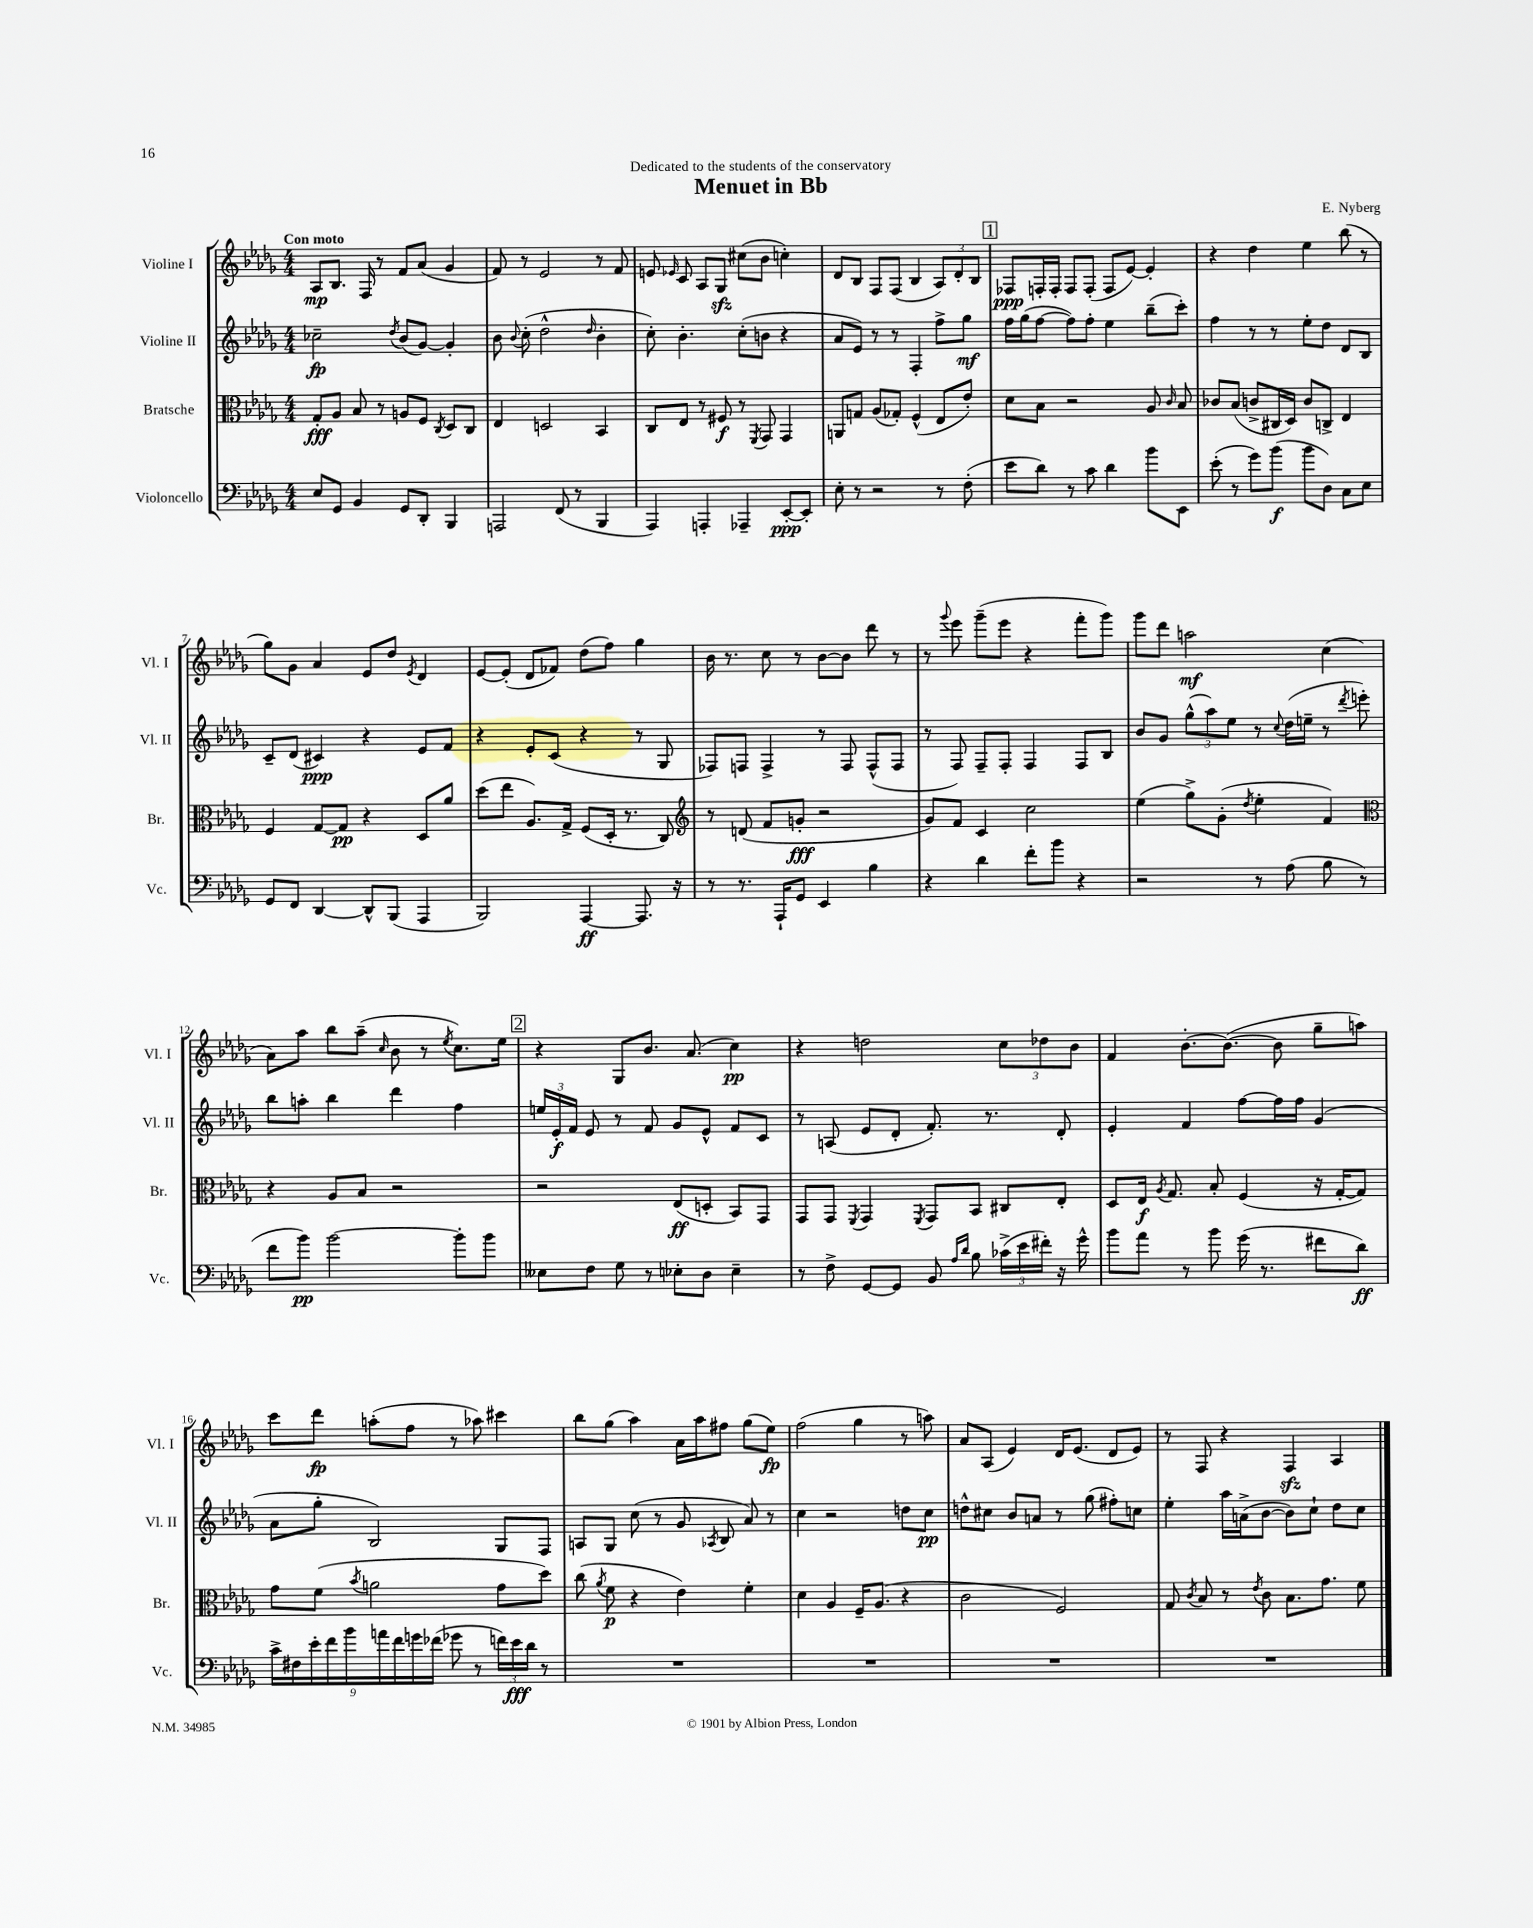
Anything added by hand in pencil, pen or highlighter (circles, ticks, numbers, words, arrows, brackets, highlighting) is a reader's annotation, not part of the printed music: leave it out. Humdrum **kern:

**kern	**dynam	**kern	**dynam	**kern	**dynam	**kern	**dynam
*part4	*part4	*part3	*part3	*part2	*part2	*part1	*part1
*staff4	*staff4	*staff3	*staff3	*staff2	*staff2	*staff1	*staff1
*I"Violoncello	*	*I"Bratsche	*	*I"Violine II	*	*I"Violine I	*
*I'Vc.	*	*I'Br.	*	*I'Vl. II	*	*I'Vl. I	*
*clefF4	*	*clefC3	*	*clefG2	*	*clefG2	*
*k[b-e-a-d-g-]	*	*k[b-e-a-d-g-]	*	*k[b-e-a-d-g-]	*	*k[b-e-a-d-g-]	*
*M4/4	*	*M4/4	*	*M4/4	*	*M4/4	*
=1	=1	=1	=1	=1	=1	=1	=1
!	!	!	!	!	!	!LO:TX:a:B:t=Con moto	!
8E-/L	.	8G-'/L	fff	2cc-X~\	fp	8A-/L	mp
8GG-/J	.	8A-/J	.	.	.	8.B-/J	.
4BB-/	.	8B-/	.	.	.	.	.
.	.	.	.	.	.	16F/	.
.	.	8r	.	.	.	8r	.
.	.	.	.	8qdd-/	.	.	.
8GG-/L	.	8An/L	.	(8b-/L	.	8f/L	.
8DD-'/J	.	8F/J	.	[8g-/J)	.	(8a-/J	.
.	.	8qC/	.	.	.	.	.
4BBB-/	.	8D-/L	.	4g-'/]	.	4g-/	.
.	.	8C/J	.	.	.	.	.
=2	=2	=2	=2	=2	=2	=2	=2
2AAAn/	.	4E-/	.	8b-\	.	8f/)	.
.	.	.	.	8qqb-/	.	.	.
.	.	.	.	(8cc'\	.	8r	.
.	.	2Dn/	.	2dd-^^\	.	2e-/	.
(8FF/	.	.	.	.	.	.	.
8r	.	.	.	.	.	.	.
.	.	.	.	16qqdd-/	.	.	.
4BBB-/	.	4BB-/	.	4b-'\	.	8r	.
.	.	.	.	.	.	8f/	.
=3	=3	=3	=3	=3	=3	=3	=3
4AAA-/)	.	8C/L	.	8cc'\)	.	8en/	.
.	.	.	.	.	.	16qqe-X/	.
.	.	8E-/J	.	4.b-'\	.	8c/	.
4AAAn'/	.	8r	.	.	.	8A-/L	.
.	.	8F#X/	f	.	.	8G-zz/J	.
4AAA-X~/	.	8r	.	(8cc'\L	.	(8cc#X\L	.
.	.	8qFF/	.	.	.	.	.
.	.	8GG-/	.	8bn\J	.	8b-\J	.
[8EE-'/L	ppp	4GG-/	.	4r	.	4ccn'\)	.
8EE-'/J]	.	.	.	.	.	.	.
=4	=4	=4	=4	=4	=4	=4	=4
8E-'\	.	8AAn/L	.	8a-/L	.	8d-/L	.
8r	.	8Gn/J	.	8e-/J)	.	8B-/J	.
2r	.	(8A-/L	.	8r	.	8F/L	.
.	.	8G-X'/J)	.	8r	.	(8F/J	.
.	.	(4F^^/	.	4F'/	.	4B-/	.
8r	.	8E-/L	.	8ff^\L	.	12A-/L)	.
.	.	.	.	.	.	12d-'/	.
(8F'\	.	8e-'/J)	.	8gg-\J	mf	.	.
.	.	.	.	.	.	12B-/J	.
!!LO:REH:place=s1:t=1
=5	=5	=5	=5	=5	=5	=5	=5
8e-\L	.	8d-\L	.	16ff\LL	.	8F-X/L	ppp
.	.	.	.	(16gg-\J	.	.	.
8d-\J)	.	8B-\J	.	[8ff\J	.	16Fn'/L	.
.	.	.	.	.	.	16F'/JJ	.
8r	.	2r	.	8ff\L])	.	8F/L	.
8c\	.	.	.	8ff'\J	.	(8F'/J	.
4d-\	.	.	.	4ee-\	.	8F/L	.
.	.	.	.	.	.	[8e-/J)	.
8b-\L	.	8A-/	.	(8bb-~\L	.	4e-'/]	.
.	.	16qqc/	.	.	.	.	.
8EE-\J	.	8B-/	.	8ccc'\J)	.	.	.
=6	=6	=6	=6	=6	=6	=6	=6
(8e-'\	.	8c-X/L	.	4ff\	.	4r	.
8r	.	(8B-/J	.	.	.	.	.
8g-\L)	.	8cn^/L	.	8r	.	4dd-\	.
(8b-\J	f	16C#X/L	.	8r	.	.	.
.	.	16D-/JJ)	.	.	.	.	.
8b-\L	.	8c/L	.	8ee-'\L	.	4ee-\	.
8D-\J)	.	8Cn^/J	.	8dd-\J	.	.	.
8C\L	.	4E-/	.	8d-/L	.	(8bb-\	.
8E-\J	.	.	.	8B-/J	.	8r	.
!!LO:LB:g=z
=7	=7	=7	=7	=7	=7	=7	=7
8GG-/L	.	4F/	.	8c~/L	.	8gg-\L)	.
8FF/J	.	.	.	(8d-/J	.	8g-\J	.
[4DD-/	.	[8G-/L	.	4c#X/)	ppp	4a-/	.
.	.	8G-/J]	pp	.	.	.	.
8DD-^^/L]	.	4r	.	4r	.	8e-/L	.
(8BBB-/J	.	.	.	.	.	8dd-/J	.
.	.	.	.	.	.	8qe-/	.
4AAA-/	.	8D-/L	.	8e-/L	.	4d-/	.
.	.	8a-/J	.	8f/J	.	.	.
=8	=8	=8	=8	=8	=8	=8	=8
2BBB-/)	.	(8dd-\L	.	4r	.	[8e-/L	.
.	.	8ee-\J	.	.	.	(8e-'/J]	.
.	.	8.A-/L)	.	8e-'/L	.	8d-/L	.
.	.	.	.	(8c/J	.	8f-X/J)	.
.	.	16G-^/Jk	.	.	.	.	.
[4AAA-/	ff	(8F/L	.	4r	.	(8dd-\L	.
.	.	16D-'/Jk	.	.	.	8ff\J)	.
.	.	8.r	.	.	.	.	.
8.AAA-/]	.	.	.	8r	.	4gg-\	.
.	.	8C/)	.	8G-/	.	.	.
16r	.	.	.	.	.	.	.
=9	=9	=9	=9	=9	=9	=9	=9
*	*	*clefG2	*	*	*	*	*
8r	.	8r	.	8F-X/L)	.	16b-\	.
.	.	.	.	.	.	8.r	.
8.r	.	(8dn/	.	8Fn/J	.	.	.
.	.	8f/L	.	4F^/	.	8cc\	.
16AAA-`/KL	.	.	.	.	.	.	.
8GG-/J	.	8gn'/J	fff	.	.	8r	.
4EE-/	.	2r	.	8r	.	[8b-\L	.
.	.	.	.	8F/	.	8b-\J]	.
4B-\	.	.	.	(8F^^/L	.	8ddd-\	.
.	.	.	.	8F/J	.	8r	.
=10	=10	=10	=10	=10	=10	=10	=10
4r	.	8g-/L)	.	8r	.	8r	.
.	.	.	.	.	.	8qqggg-/	.
.	.	8f/J	.	8F/)	.	8eee-\	.
4d-\	.	4c/	.	8F~/L	.	(8ggg-~\L	.
.	.	.	.	8F'/J	.	8eee-\J	.
8f'\L	.	2cc\	.	4F/	.	4r	.
8b-\J	.	.	.	.	.	.	.
4r	.	.	.	8F/L	.	8fff'\L	.
.	.	.	.	8B-/J	.	8ggg-\J)	.
=11	=11	=11	=11	=11	=11	=11	=11
2r	.	(4ee-\	.	8b-/L	.	8ggg-\L	.
.	.	.	.	8g-/J	.	8ddd-\J	.
.	.	8gg-^\L)	.	(12gg-^^\L	.	2aan\	mf
.	.	.	.	12aa-\)	.	.	.
.	.	(8g-'\J	.	.	.	.	.
.	.	.	.	12ee-\J	.	.	.
.	.	8qdd-/	.	.	.	.	.
8r	.	4ee-'\	.	8r	.	.	.
.	.	.	.	8qqcc/	.	.	.
(8A-\	.	.	.	(16dd-\LL	.	.	.
.	.	.	.	16een~\JJ	.	.	.
8B-\	.	4f/)	.	8r	.	(4cc\	.
.	.	.	.	8qddd-/	.	.	.
8r	.	.	.	8eeen'\)	.	.	.
!!LO:LB:g=z
=12	=12	=12	=12	=12	=12	=12	=12
*	*	*clefC3	*	*	*	*	*
8f\L	.	4r	.	8bb-\L	.	8a-\L)	.
8b-\J)	pp	.	.	8aan'\J	.	8aa-\J	.
[2b-\	.	8A-/L	.	4bb-\	.	8bb-\L	.
.	.	8B-/J	.	.	.	(8aa-~\J	.
.	.	.	.	.	.	16qqcc/	.
.	.	2r	.	4ddd-\	.	8b-\	.
.	.	.	.	.	.	8r	.
.	.	.	.	.	.	8qee-/	.
8b-'\L]	.	.	.	4ff\	.	8.cc\L)	.
8b-\J	.	.	.	.	.	.	.
.	.	.	.	.	.	16ee-\Jk	.
!!LO:REH:place=s1:t=2
=13	=13	=13	=13	=13	=13	=13	=13
8E--X\L	.	2r	.	24een/LL	.	4r	.
.	.	.	.	24e-'/	f	.	.
.	.	.	.	24f/JJ	.	.	.
8F\J	.	.	.	8e-/	.	.	.
8G-\	.	.	.	8r	.	8G-/L	.
8r	.	.	.	8f/	.	8.b-/J	.
8E-X'\L	.	(8E-/L	ff	8g-/L	.	.	.
.	.	.	.	.	.	(8.a-/	.
8D-\J	.	8Dn'/J	.	8e-^^/J	.	.	.
4E-~\	.	8BB-/L)	.	8f/L	.	4cc\)	pp
.	.	8GG-/J	.	8c/J	.	.	.
=14	=14	=14	=14	=14	=14	=14	=14
8r	.	8GG-/L	.	8r	.	4r	.
8F^\	.	8GG-/J	.	(8An/	.	.	.
.	.	8qFF/	.	.	.	.	.
[8GG-/L	.	4GG-/	.	8e-/L	.	2ddn\	.
8GG-/J]	.	.	.	8d-'/J	.	.	.
.	.	8qFF/	.	.	.	.	.
8BB-/	.	8GG-/L	.	8.f'/)	.	.	.
16qqA-/LL	.	.	.	.	.	.	.
16qqd-/JJ	.	.	.	.	.	.	.
8B-\	.	8BB-/J	.	.	.	.	.
.	.	.	.	8.r	.	.	.
(24c-X^\LL	.	8C#X/L	.	.	.	12cc\L	.
24e-\	.	.	.	.	.	.	.
24f#X'\JJ)	.	.	.	.	.	12dd-X\	.
16r	.	8E-'/J	.	8d-'/	.	.	.
.	.	.	.	.	.	12b-\J	.
16g-^^\	.	.	.	.	.	.	.
=15	=15	=15	=15	=15	=15	=15	=15
8b-\L	.	8D-/L	.	4e-'/	.	4f/	.
8a-\J	.	16E-/Jk	f	.	.	.	.
.	.	8qA-/	.	.	.	.	.
.	.	8.G-/	.	.	.	.	.
8r	.	.	.	4f/	.	[8.b-'\L	.
8b-\	.	8B-'/	.	.	.	.	.
.	.	.	.	.	.	(8.b-\J_	.
(16g-\	.	(4F/	.	[8ff\L	.	.	.
8.r	.	.	.	.	.	.	.
.	.	.	.	16ff\L]	.	8b-\]	.
.	.	.	.	16ff\JJ	.	.	.
8f#X\L	.	16r	.	(4g-/	.	8gg-~\L	.
.	.	[16G-'/KL	.	.	.	.	.
8d-\J)	ff	8G-/J])	.	.	.	8aan\J)	.
!!LO:LB:g=z
=16	=16	=16	=16	=16	=16	=16	=16
18c^\LL	.	8g-\L	.	8a-\L	.	8ccc\L	.
18F#X\	.	.	.	.	.	.	.
18e-'\	.	.	.	.	.	.	.
.	.	(8f\J	.	8gg-'\J	.	8ddd-\J	fp
18f\	.	.	.	.	.	.	.
18b-\	.	.	.	.	.	.	.
.	.	8qb-/	.	.	.	.	.
.	.	2an\	.	2B-/)	.	(8aan'\L	.
18an\	.	.	.	.	.	.	.
18f\	.	.	.	.	.	.	.
.	.	.	.	.	.	8ff\J	.
18gn\	.	.	.	.	.	.	.
(18f-X\JJ	.	.	.	.	.	.	.
8g-X\	.	.	.	.	.	8r	.
8r	.	.	.	.	.	8aa-X\)	.
24fn\LL)	.	8g-\L	.	8G-/L	.	4ccc#X\	.
24e-\	fff	.	.	.	.	.	.
24d-\JJ	.	.	.	.	.	.	.
8r	.	8dd-\J)	.	8F/J	.	.	.
=17	=17	=17	=17	=17	=17	=17	=17
1r	.	(8cc\	.	8An/L	.	8bb-\L	.
.	.	8qa-/	.	.	.	.	.
.	.	8f\	p	8G-/J	.	(8gg-\J	.
.	.	4r	.	(8cc\	.	4aa-\)	.
.	.	.	.	8r	.	.	.
.	.	4e-\)	.	8g-/	.	16a-\LL	.
.	.	.	.	.	.	16aa-\J	.
.	.	.	.	8qA-X/	.	.	.
.	.	.	.	8B-/	.	8ff#X\J	.
.	.	4f'\	.	8a-/)	.	(8gg-\L	.
.	.	.	.	8r	.	8ee-\J)	fp
=18	=18	=18	=18	=18	=18	=18	=18
1r	.	4d-\	.	4cc\	.	(2ff\	.
.	.	4A-/	.	2r	.	.	.
.	.	16F~/KL	.	.	.	4gg-\	.
.	.	(8.A-/J	.	.	.	.	.
.	.	4r	.	8ddn\L	.	8r	.
.	.	.	.	8cc\J	pp	8aan\)	.
=19	=19	=19	=19	=19	=19	=19	=19
1r	.	2c\	.	8ddn^^\L	.	8a-/L	.
.	.	.	.	8cc#X\J	.	(8A-/J	.
.	.	.	.	8b-/L	.	4e-/)	.
.	.	.	.	8an/J	.	.	.
.	.	2F/)	.	8r	.	16d-/KL	.
.	.	.	.	.	.	(8.e-/J	.
.	.	.	.	(8gg-\	.	.	.
.	.	.	.	8ff#X'\L)	.	8d-/L	.
.	.	.	.	8ccn\J	.	8e-/J)	.
=20	=20	=20	=20	=20	=20	=20	=20
1r	.	8G-/	.	4ee-'\	.	8r	.
.	.	8qc/	.	.	.	.	.
.	.	8B-/	.	.	.	8F/	.
.	.	8r	.	16aa-\LL	.	4r	.
.	.	.	.	(16an^\J	.	.	.
.	.	8qe-/	.	.	.	.	.
.	.	8c\	.	[8b-\J	.	.	.
.	.	8.B-\L	.	8b-\L])	.	4Fzz/	.
.	.	.	.	8cc`\J	.	.	.
.	.	8.g-\J	.	.	.	.	.
.	.	.	.	8dd-\L	.	4A-/	.
.	.	8f\	.	8cc\J	.	.	.
==	==	==	==	==	==	==	==
*-	*-	*-	*-	*-	*-	*-	*-
